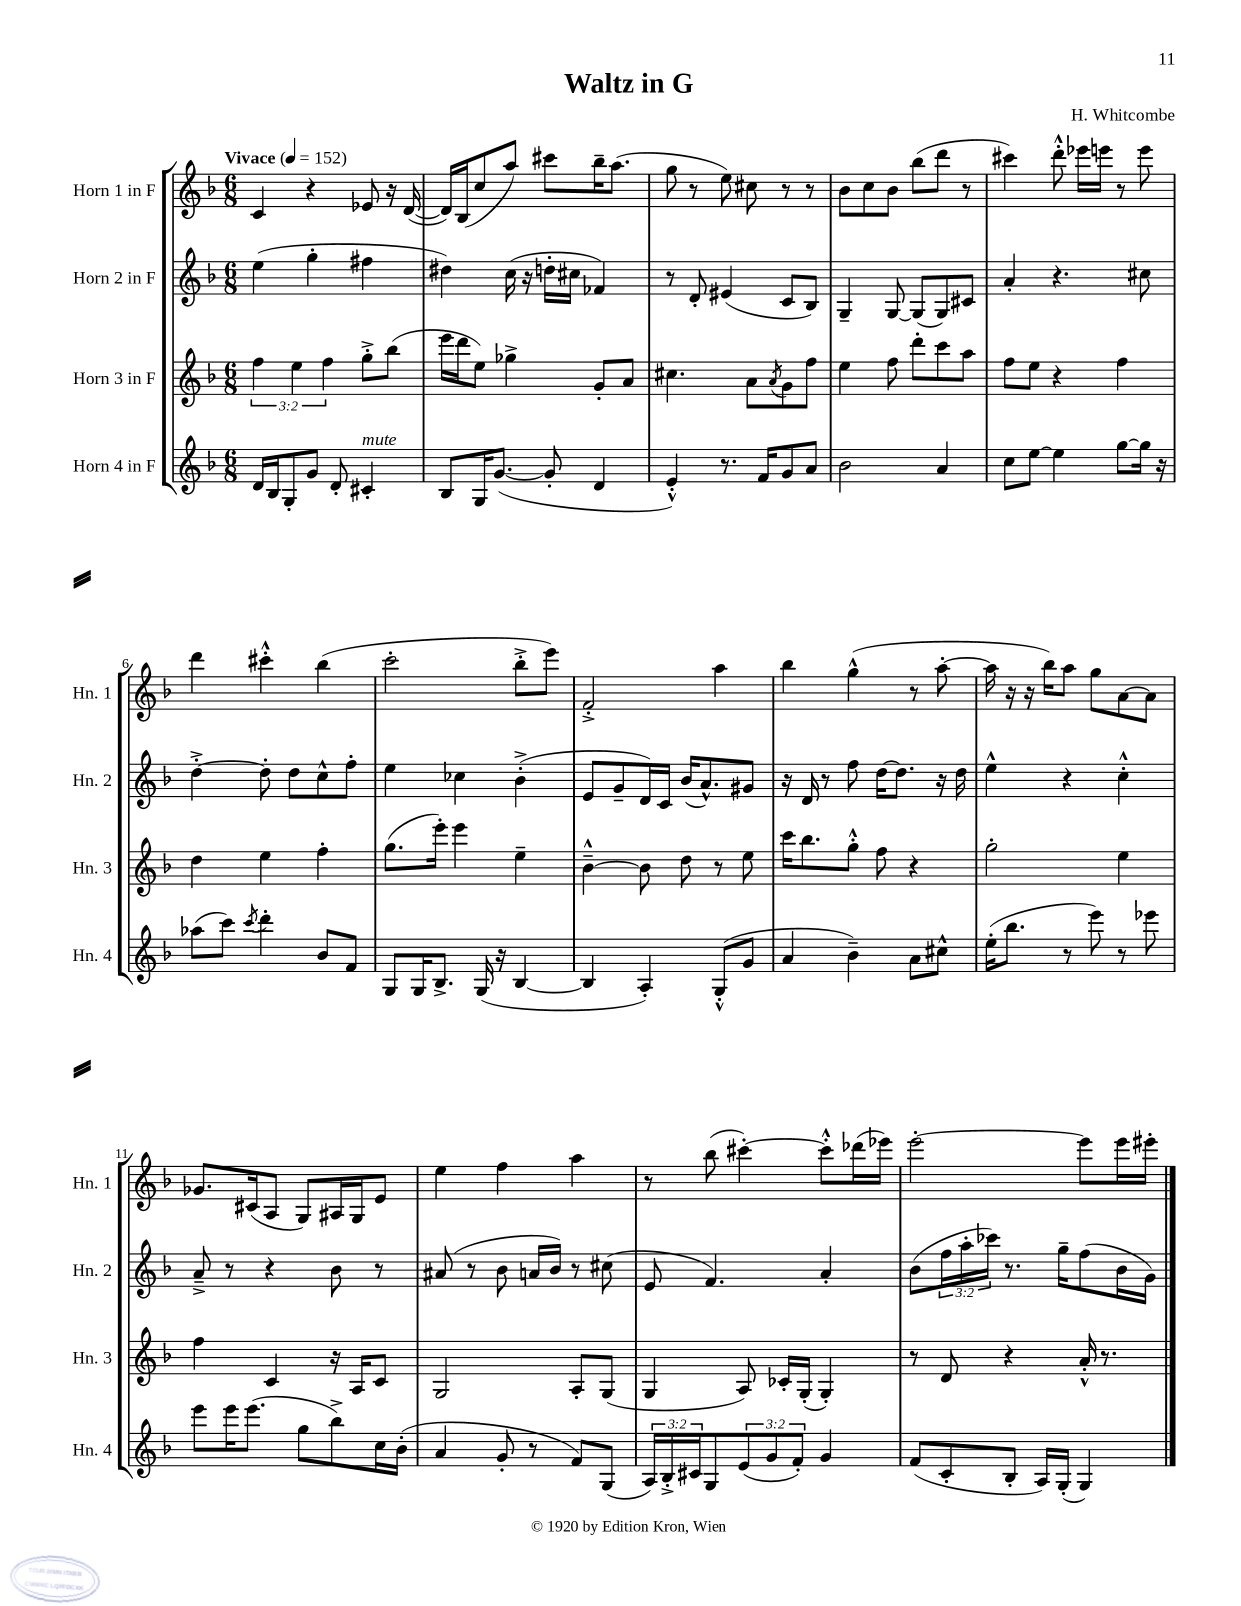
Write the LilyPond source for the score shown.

\header { title = "Waltz in G" composer = "H. Whitcombe" }
<<
\new StaffGroup <<
\new Staff = "s0" \with { instrumentName = "Horn 1 in F" shortInstrumentName = "Hn. 1" } {
    \clef treble \key f \major \numericTimeSignature \time 6/8 \tempo "Vivace" 4 = 152
    c'4 r4 ees'8 r16 d'16~( |
    d'16) bes16( c''8 a''8) cis'''8 bes''16-- a''8.( |
    g''8 r8 e''8) cis''8 r8 r8 |
    bes'8 c''8 bes'8 bes''8( d'''8 r8 |
    cis'''4) d'''8-.-^ ees'''16 e'''16 r8 e'''8 |
    d'''4 cis'''4-.-^ bes''4( |
    c'''2-. bes''8-.-> e'''8) |
    f'2-.-> a''4 |
    bes''4 g''4-^( r8 a''8~-. |
    a''16 r16 r16 bes''16) a''8 g''8 a'8~ a'8 |
    ges'8. cis'16( a8 g8) ais16 g16 e'8 |
    e''4 f''4 a''4 |
    r8 bes''8( cis'''4~-.) cis'''8-.-^ des'''16( ees'''16) |
    e'''2~-. e'''8 e'''16 eis'''16-. \bar "|." |
}
\new Staff = "s1" \with { instrumentName = "Horn 2 in F" shortInstrumentName = "Hn. 2" } {
    \clef treble \key f \major \numericTimeSignature \time 6/8 \override Staff.TupletNumber.text = #tuplet-number::calc-fraction-text
    e''4( g''4-. fis''4 |
    dis''4) c''16( r16 d''16-. cis''16 fes'4) |
    r8 d'8-. eis'4( c'8 bes8) |
    g4-- g8~ g8( g8) cis'8 |
    a'4-. r4. cis''8 |
    d''4~-.-> d''8-. d''8 c''8-^ f''8-. |
    e''4 ces''4 bes'4-.->( |
    e'8 g'8-- d'16) c'16 bes'16( a'8.-^) gis'8 |
    r16 d'16 r8 f''8 d''16~ d''8. r16 d''16 |
    e''4-^ r4 c''4-.-^ |
    a'8---> r8 r4 bes'8 r8 |
    ais'8( r8 bes'8 a'16 bes'16) r8 cis''8( |
    e'8 f'4.) a'4-. |
    bes'8( \tuplet 3/2 { f''16 a''16-. ces'''16) } r8. g''16-- f''8( bes'16 g'16) \bar "|." |
}
\new Staff = "s2" \with { instrumentName = "Horn 3 in F" shortInstrumentName = "Hn. 3" } {
    \clef treble \key f \major \numericTimeSignature \time 6/8 \override Staff.TupletNumber.text = #tuplet-number::calc-fraction-text
    \tuplet 3/2 { f''4 e''4 f''4 } g''8-.-> bes''8( |
    e'''16 d'''16 e''8) ges''4-> g'8-. a'8 |
    cis''4. a'8 \acciaccatura { a'8 } g'8 f''8 |
    e''4 f''8 d'''8-. c'''8 a''8 |
    f''8 e''8 r4 f''4 |
    d''4 e''4 f''4-. |
    g''8.( e'''16-.) e'''4 e''4-- |
    bes'4~---^ bes'8 d''8 r8 e''8 |
    c'''16 bes''8. g''8-.-^ f''8 r4 |
    g''2-. e''4 |
    f''4 c'4 r16 a16 c'8 |
    g2 a8-. g8( |
    g4 a8) ces'16-. g16-.( g4-.) |
    r8 d'8 r4 a'16-.-^ r8. \bar "|." |
}
\new Staff = "s3" \with { instrumentName = "Horn 4 in F" shortInstrumentName = "Hn. 4" } {
    \clef treble \key f \major \numericTimeSignature \time 6/8 \override Staff.TupletNumber.text = #tuplet-number::calc-fraction-text
    d'16 bes16 g8-. g'8 d'8-. cis'4-.^\markup { \italic "mute" } |
    bes8 g16 g'8.~( g'8-. d'4 |
    e'4-.-^) r8. f'16 g'8 a'8 |
    bes'2 a'4 |
    c''8 e''8~ e''4 g''8~ g''16 r16 |
    aes''8( c'''8) \acciaccatura { c'''8 } d'''4-. bes'8 f'8 |
    g8 g16 bes8.-> g16( r16 bes4~ |
    bes4 a4-.) g8-.-^( g'8 |
    a'4 bes'4--) a'8 cis''8-^ |
    e''16-.( bes''8. r8 e'''8) r8 ees'''8 |
    e'''8 e'''16 e'''8.( g''8 bes''8->) c''16 bes'16-.( |
    a'4 g'8-. r8 f'8) g8( |
    \tuplet 3/2 { a16) bes16-.-> cis'16 } g8 \tuplet 3/2 { e'8( g'8 f'8-.) } g'4 |
    f'8( c'8-. bes8-. a16) g16-.( g4) \bar "|." |
}
>>
>>
